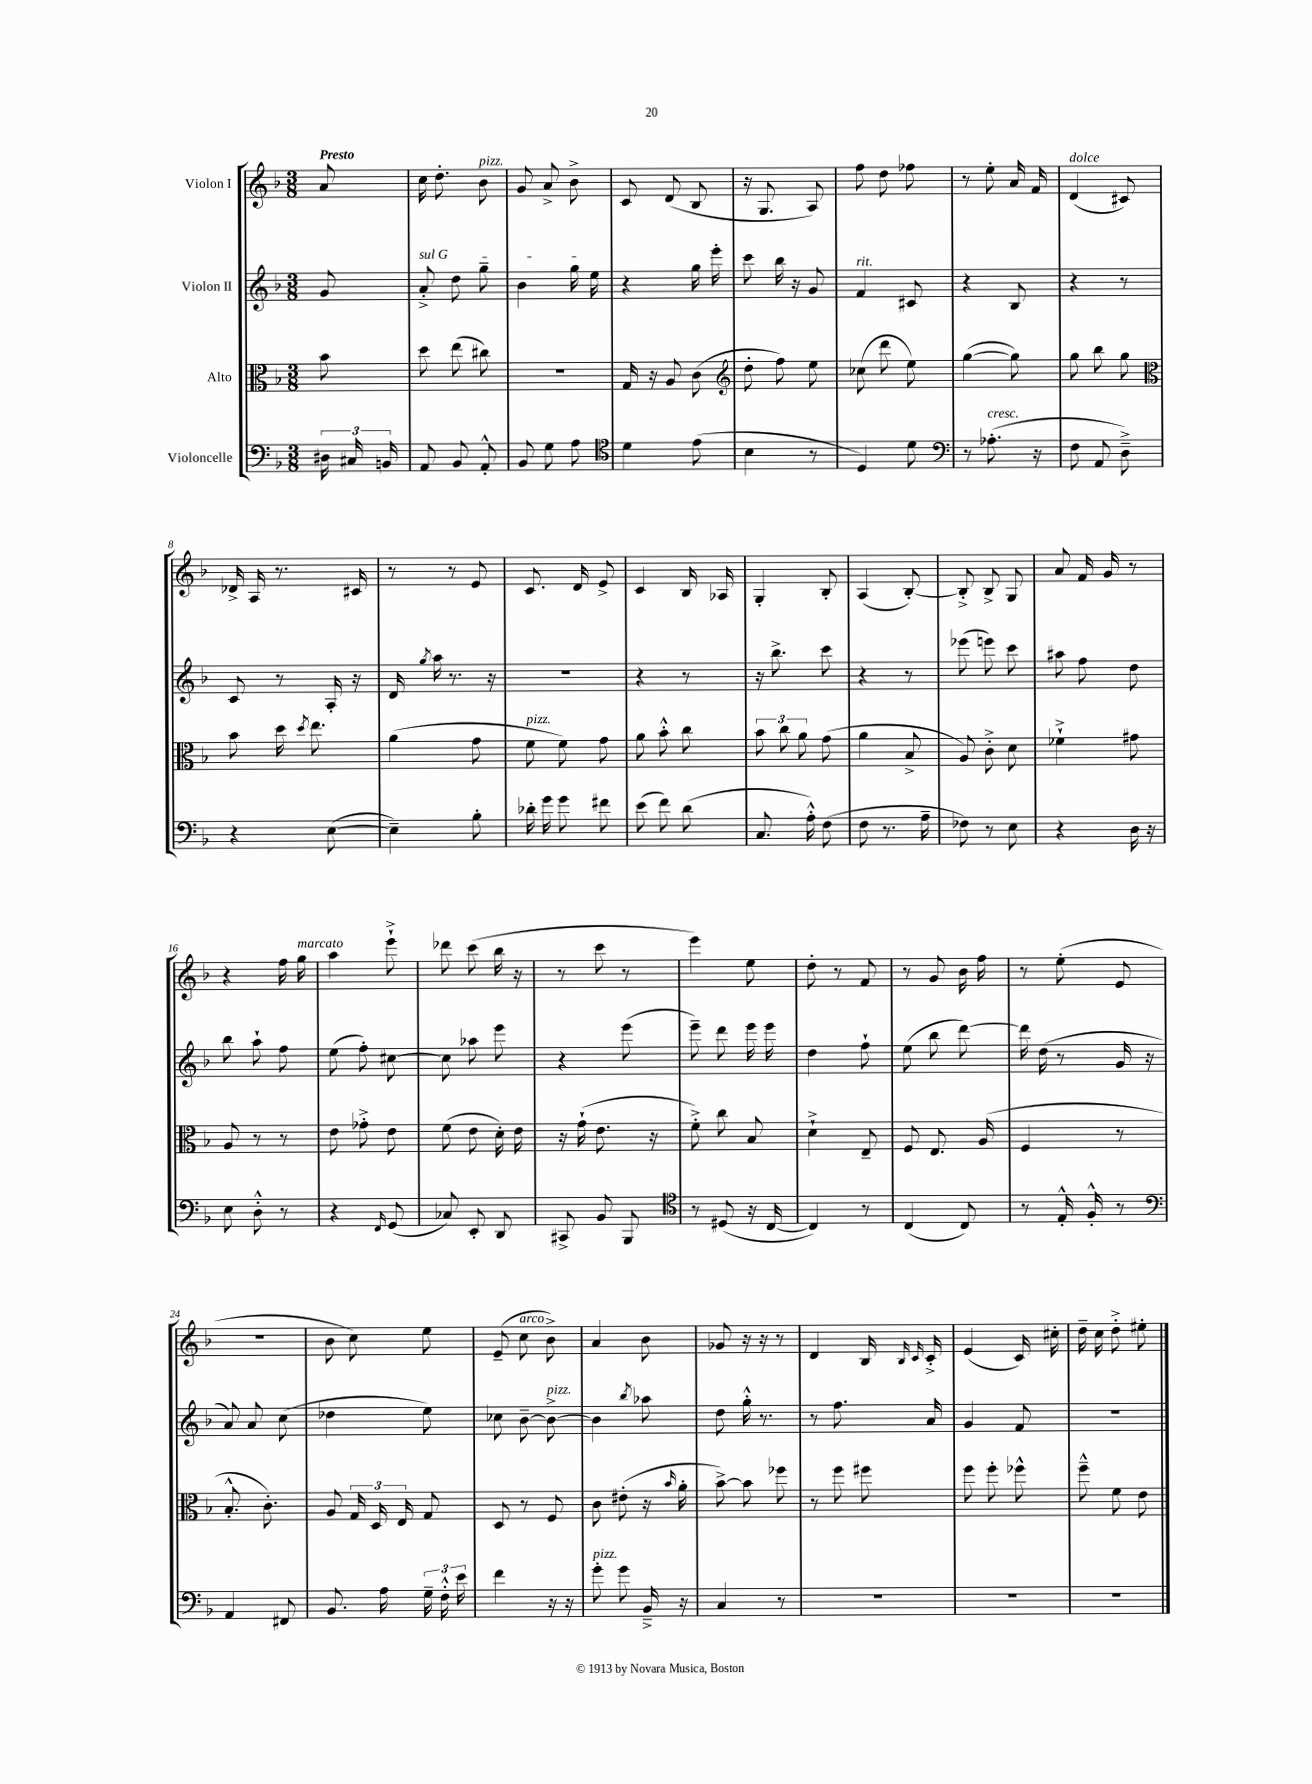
<<
\new StaffGroup <<
\new Staff = "s0" \with { instrumentName = "Violon I" } {
    \clef treble \key f \major \numericTimeSignature \time 3/8 \partial 8 \tempo "Presto"
    \autoBeamOff a'8 |
    c''16 d''8.-. bes'8^\markup { \italic "pizz." } |
    g'8 a'8-> bes'8-> |
    c'8 d'8( bes8 |
    r16 g8. a8) |
    f''8 d''8 fes''8 |
    r8 e''8-. a'16 f'16 |
    d'4^\markup { \italic "dolce" }( cis'8) |
    des'16-> a16 r8. cis'16 |
    r8 r8 e'8 |
    c'8. d'16 e'8-> |
    c'4 bes16 aes16 |
    g4-. bes8-. |
    a4( bes8~-.) |
    bes8-.-> bes8-> g8 |
    a'8 f'16 g'16 r8 |
    r4 f''16 g''16^\markup { \italic "marcato" } |
    a''4 e'''8-!-> |
    des'''8 c'''8( bes''16 r16 |
    r8 c'''8 r8 |
    e'''4) e''8 |
    d''8-. r8 f'8 |
    r8 g'8 bes'16 f''16 |
    r8 e''8-.( e'8 |
    R4. |
    bes'8 c''8) e''8 |
    e'8--( c''8^\markup { \italic "arco" } bes'8->) |
    a'4 bes'8 |
    ges'8 r16 r16 r8 |
    d'4 bes16 \grace { bes16 c'16 } c'16-.-> |
    e'4( c'16) cis''16-. |
    d''16-- c''16 d''8-.-> eis''8-. \bar "|." |
}
\new Staff = "s1" \with { instrumentName = "Violon II" } {
    \clef treble \key f \major \numericTimeSignature \time 3/8 \partial 8
    \autoBeamOff g'8 |
    \once \override TextSpanner.bound-details.left.text = \markup { \italic "sul G" } a'8-.->\startTextSpan d''8 g''8-- |
    bes'4 g''16 e''16\stopTextSpan |
    r4 g''16 e'''16-. |
    c'''8 bes''16 r16 g'8 |
    f'4^\markup { \italic "rit." } cis'8 |
    r4 bes8 |
    r4 r8 |
    c'8 r8 a16-. r16 |
    d'16 \acciaccatura { g''8 } a''16 r8. r16 |
    R4. |
    r4 r8 |
    r16 bes''8.-> c'''8 |
    r4 r8 |
    ees'''8( e'''8) c'''8 |
    ais''8 f''8 d''8 |
    bes''8 a''8-! f''8 |
    e''8( f''8-.) cis''8~ |
    cis''8 aes''8 e'''8 |
    r4 e'''8( |
    e'''8--) d'''8 e'''16 e'''16 |
    d''4 f''8-! |
    e''8( bes''8 d'''8~) |
    d'''16 d''16( r8 g'16 r16 |
    a'8) a'8 c''8( |
    des''4 e''8) |
    ces''8 bes'8~-- bes'8~->^\markup { \italic "pizz." } |
    bes'4 \acciaccatura { bes''8 } aes''8 |
    d''8 g''16-.-^ r8. |
    r8 f''8. a'16 |
    g'4 f'8 |
    R4. \bar "|." |
}
\new Staff = "s2" \with { instrumentName = "Alto" } {
    \clef alto \key f \major \numericTimeSignature \time 3/8 \partial 8
    \autoBeamOff bes'8 |
    d''8 e''8( cis''8) |
    R4. |
    g16 r16 a8 c'8( |
    \clef treble d''8-. f''8) e''8 |
    ces''8( d'''8 e''8) |
    g''4~( g''8) |
    g''8 bes''8 g''8 |
    \clef alto bes'8 d''16 \acciaccatura { d''8 } e''8. |
    a'4( g'8 |
    f'8^\markup { \italic "pizz." } f'8) g'8 |
    a'8 bes'8-.-^ c''8 |
    \tuplet 3/2 { bes'8 c''8 a'8 } g'8( |
    a'4 bes8-> |
    a8) c'8-.-> d'8 |
    fes'4-!-> gis'8 |
    a8 r8 r8 |
    e'8 ges'8-.-> e'8 |
    f'8( e'8 d'16-.) e'16 |
    r16 g'16-!( e'8. r16 |
    f'8-.->) c''8 bes8 |
    d'4-!-> e8-- |
    f8 e8. a16( |
    f4 r8 |
    bes8.-.-^ c'8.-.) |
    a8 \tuplet 3/2 { g16 d16 e16 } g8 |
    d8 r8 f8 |
    c'8 eis'8-.( r16 \grace { bes'16 } a'16-. |
    bes'8~->) bes'8 fes''8 |
    r8 f''8 fis''8 |
    f''8 f''8-. fes''8-^ |
    f''8---^ f'8 e'8 \bar "|." |
}
\new Staff = "s3" \with { instrumentName = "Violoncelle" } {
    \clef bass \key f \major \numericTimeSignature \time 3/8 \partial 8
    \autoBeamOff \tuplet 3/2 { dis16 cis16 b,16 } |
    a,8 bes,8 a,8-.-^ |
    bes,8 g8 a8 |
    \clef tenor d'4 e'8( |
    bes4 r8 |
    d4) d'8 |
    \clef bass r8 aes8.-.^\markup { \italic "cresc." }( r16 |
    f8 a,8 d8--->) |
    r4 e8~( |
    e4--) bes8-. |
    des'16-. g'16 g'8 fis'8 |
    e'8( f'8) d'8( |
    c8. a16-.-^) f8( |
    f8 r8. a16-- |
    fes8) r8 e8 |
    r4 d16 r16 |
    e8 d8-.-^ r8 |
    r4 \grace { f,16 } g,8( |
    ces8) e,8-. d,8 |
    cis,8-> bes,8 bes,,8 |
    \clef tenor r8 dis8( r16 c16~ |
    c4) r8 |
    c4( c8) |
    r8 e16-.-^ f16-.-^ r8 |
    \clef bass a,4 fis,8 |
    bes,8. a16 \tuplet 3/2 { g16-- f16-.-^ e'16 } |
    f'4 r16 r16 |
    g'8-.^\markup { \italic "pizz." } g'8 bes,16---> r16 |
    c4 r8 |
    R4. |
    R4. |
    R4. \bar "|." |
}
>>
>>
